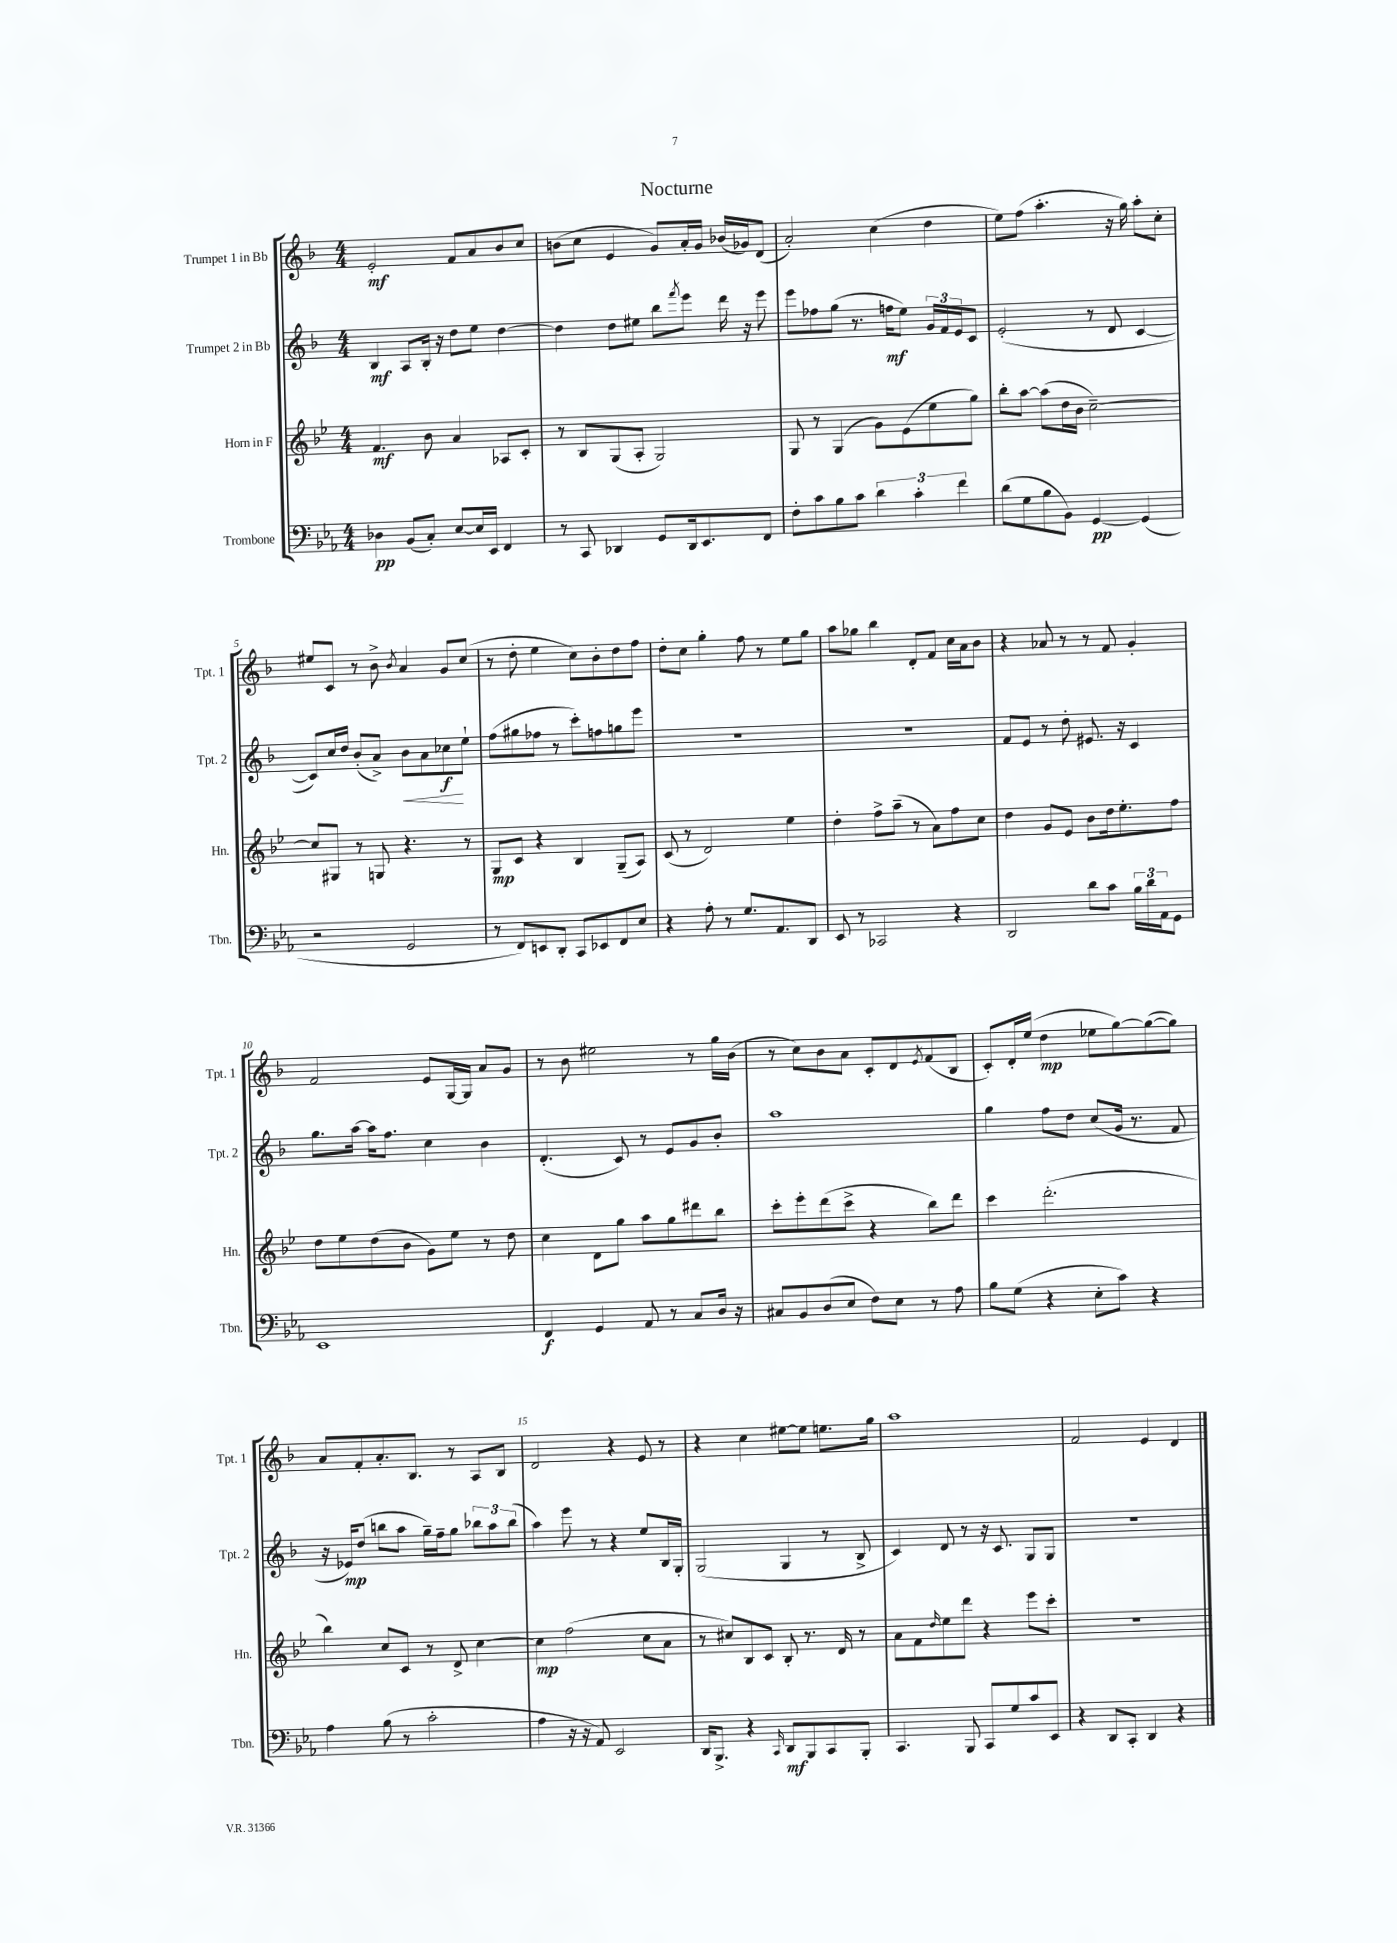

**kern	**kern	**kern	**kern
*staff4	*staff3	*staff2	*staff1
*clefF4	*clefG2	*clefG2	*clefG2
*k[b-e-a-]	*k[b-e-]	*k[b-]	*k[b-]
*M4/4	*M4/4	*M4/4	*M4/4
4D-	4.f	4B-	2e'
(8BB-	.	8A	.
8C')	8b-	16B-'	.
.	.	16r	.
[8E-	4a	8dd	8f
16E-]	.	8ee	8a
16EE-	.	.	.
4FF	8A-	[4dd	8b-
.	8c'	.	8cc
=	=	=	=
8r	8r	4dd]	(8b
8CC	8B-	.	8cc
4DD-	(8G	8dd	4e
.	8A'	8ee#	.
8GG	2G)	8bb-	8g)
.	.	8qfff	.
16DD-	.	8eee	16a'
8.EE-	.	.	16g
.	.	16ddd	(16b-
.	.	16r	16g-)
8FF	.	8eee	(8d
=	=	=	=
8F'	8G	8eee	2a')
8c	8r	8ff-	.
8B-	(4G	(8gg	.
8c	.	8.r	.
6d	8g)	.	(4cc
.	.	16ff	.
.	(8e-	8ee)	.
6c'	.	.	.
.	8ee-	24g	4dd
.	.	24f	.
6f	.	24e	.
.	8gg)	8c	.
=	=	=	=
(8d	8bb-'	(2e'	8ee)
8G	[8aa	.	(8ff
8B-	(8aa]	.	4.aa'
8BB-)	16dd	.	.
.	16b-	.	.
[4GG	[2cc~)	8r	.
.	.	8d	16r
.	.	.	16gg)
(4GG]	.	[4c	8aa'
.	.	.	8cc'
=	=	=	=
2r	8cc]	8c])	8ee#
.	8G#	16cc	8c
.	.	16dd	.
.	8r	(8b-'	8r
.	8G	8a^)	8b-^
.	.	.	8qb-
2GG	4.r	8b-	4a
.	.	8a	.
.	.	8cc-	8g
.	8r	8ee`	(8cc
=	=	=	=
8r	8G	(8ff	8r
8FF)	8c	8gg#	8dd'
8EE	4r	8ff-	4ee
8DD'	.	8r	.
8CC	4B-	8ccc')	8cc)
8EE-	.	8ff	8b-'
8FF	(8G~	8gg	8dd
8E-	8A)	8eee	8ff
=	=	=	=
4r	(8c	1r	8dd'
.	8r	.	8cc
8A-'	2d)	.	4gg'
8r	.	.	.
8.G	.	.	8ff
.	.	.	8r
8.AA-	.	.	.
.	4ee-	.	8ee
8DD	.	.	8gg
=	=	=	=
8EE-	4dd'	1r	8aa
8r	.	.	8gg-
2CC-	8ff^	.	4bb-
.	(8aa~	.	.
.	8r	.	8d'
.	8a)	.	8f
4r	8ff	.	16cc
.	.	.	16a
.	8cc	.	8b-
=	=	=	=
2DD	4dd	8f	4r
.	.	8e	.
.	8g	8r	8a-
.	8e-	8dd'	8r
8d	8b-	8.e#	8r
8c	16dd	.	8f
.	8.ee-'	16r	.
24B-	.	4c	4g'
24d	.	.	.
24AA-	.	.	.
8GG	8ff	.	.
=	=	=	=
1EE-	8dd	8.gg	2f
.	8ee-	.	.
.	.	[16aa	.
.	(8dd	16aa]	.
.	.	8.ff	.
.	8b-	.	.
.	8g)	4cc	8e
.	8ee-	.	[16G
.	.	.	16G]
.	8r	4b-	8a
.	8dd	.	8g
=	=	=	=
4FF	4cc	(4.d'	8r
.	.	.	8b-
4GG	8d	.	2ee#
.	8gg	8c)	.
8AA-	8aa	8r	.
8r	8gg	8e	.
8C	8ddd#	8g	8r
16D	8bb-	8b-'	16gg
16r	.	.	(16b-
=	=	=	=
8C#	8ccc'	1aa	8r
8BB-	8eee-'	.	8cc)
(8D	(8ddd	.	8b-
8E-	8ccc^	.	8a
8F)	4r	.	8c'
8E-	.	.	8d
.	.	.	8qe
8r	8bb-)	.	(8f
8A-	8ddd	.	8B-
=	=	=	=
8B-	4ccc	4gg	8c')
(8G	.	.	16d'
.	.	.	(16ee
4r	(2.ddd'	8ff	4dd
.	.	8dd	.
8E-'	.	(8cc	8ee-
8c)	.	16g	[8gg)
.	.	8.r	.
4r	.	.	(8gg_
.	.	8f	8gg])
=	=	=	=
4A-	4bb-)	16r	8a
.	.	16e-)	.
.	.	(8dd	8f'
(8B-	8cc	8bb	8.a'
8r	8c	8aa	.
.	.	.	8.B-
2c'	8r	16gg~)	.
.	.	16ff~	.
.	8d^	8gg	8r
.	[4cc	12bb-	8A
.	.	12aa	.
.	.	.	8B-
.	.	(12bb-	.
=	=	=	=
4A-	4cc]	4aa)	2d
16r	(2ff	8eee	.
16r	.	.	.
8AA-)	.	8r	.
2EE-	.	4r	4r
.	8cc	8ee	8e
.	8a	16B-	8r
.	.	16G'	.
=	=	=	=
16DD	8r	(2G	4r
8.BBB-^	.	.	.
.	8cc#)	.	.
4r	8B-	.	4cc
.	8c	.	.
16qqCC	.	.	.
8DD	8B-'	4G	[8ee#
8BBB-	8.r	.	8ee#]
8CC	.	8r	8.ee
.	16d	.	.
8BBB-'	8r	8B-^	.
.	.	.	16gg
=	=	=	=
4.CC	8a	4c)	1aa
.	8f	.	.
.	16qqdd	.	.
.	8ee-	8d	.
8BBB-	8ddd	8r	.
8CC	4r	16r	.
.	.	8.c	.
8G	.	.	.
8c	8eee-	8G	.
8EE-	8ccc'	8G	.
=	=	=	=
4r	1r	1r	2f
8DD	.	.	.
8CC'	.	.	.
4DD	.	.	4e
4r	.	.	4d
==	==	==	==
*-	*-	*-	*-
